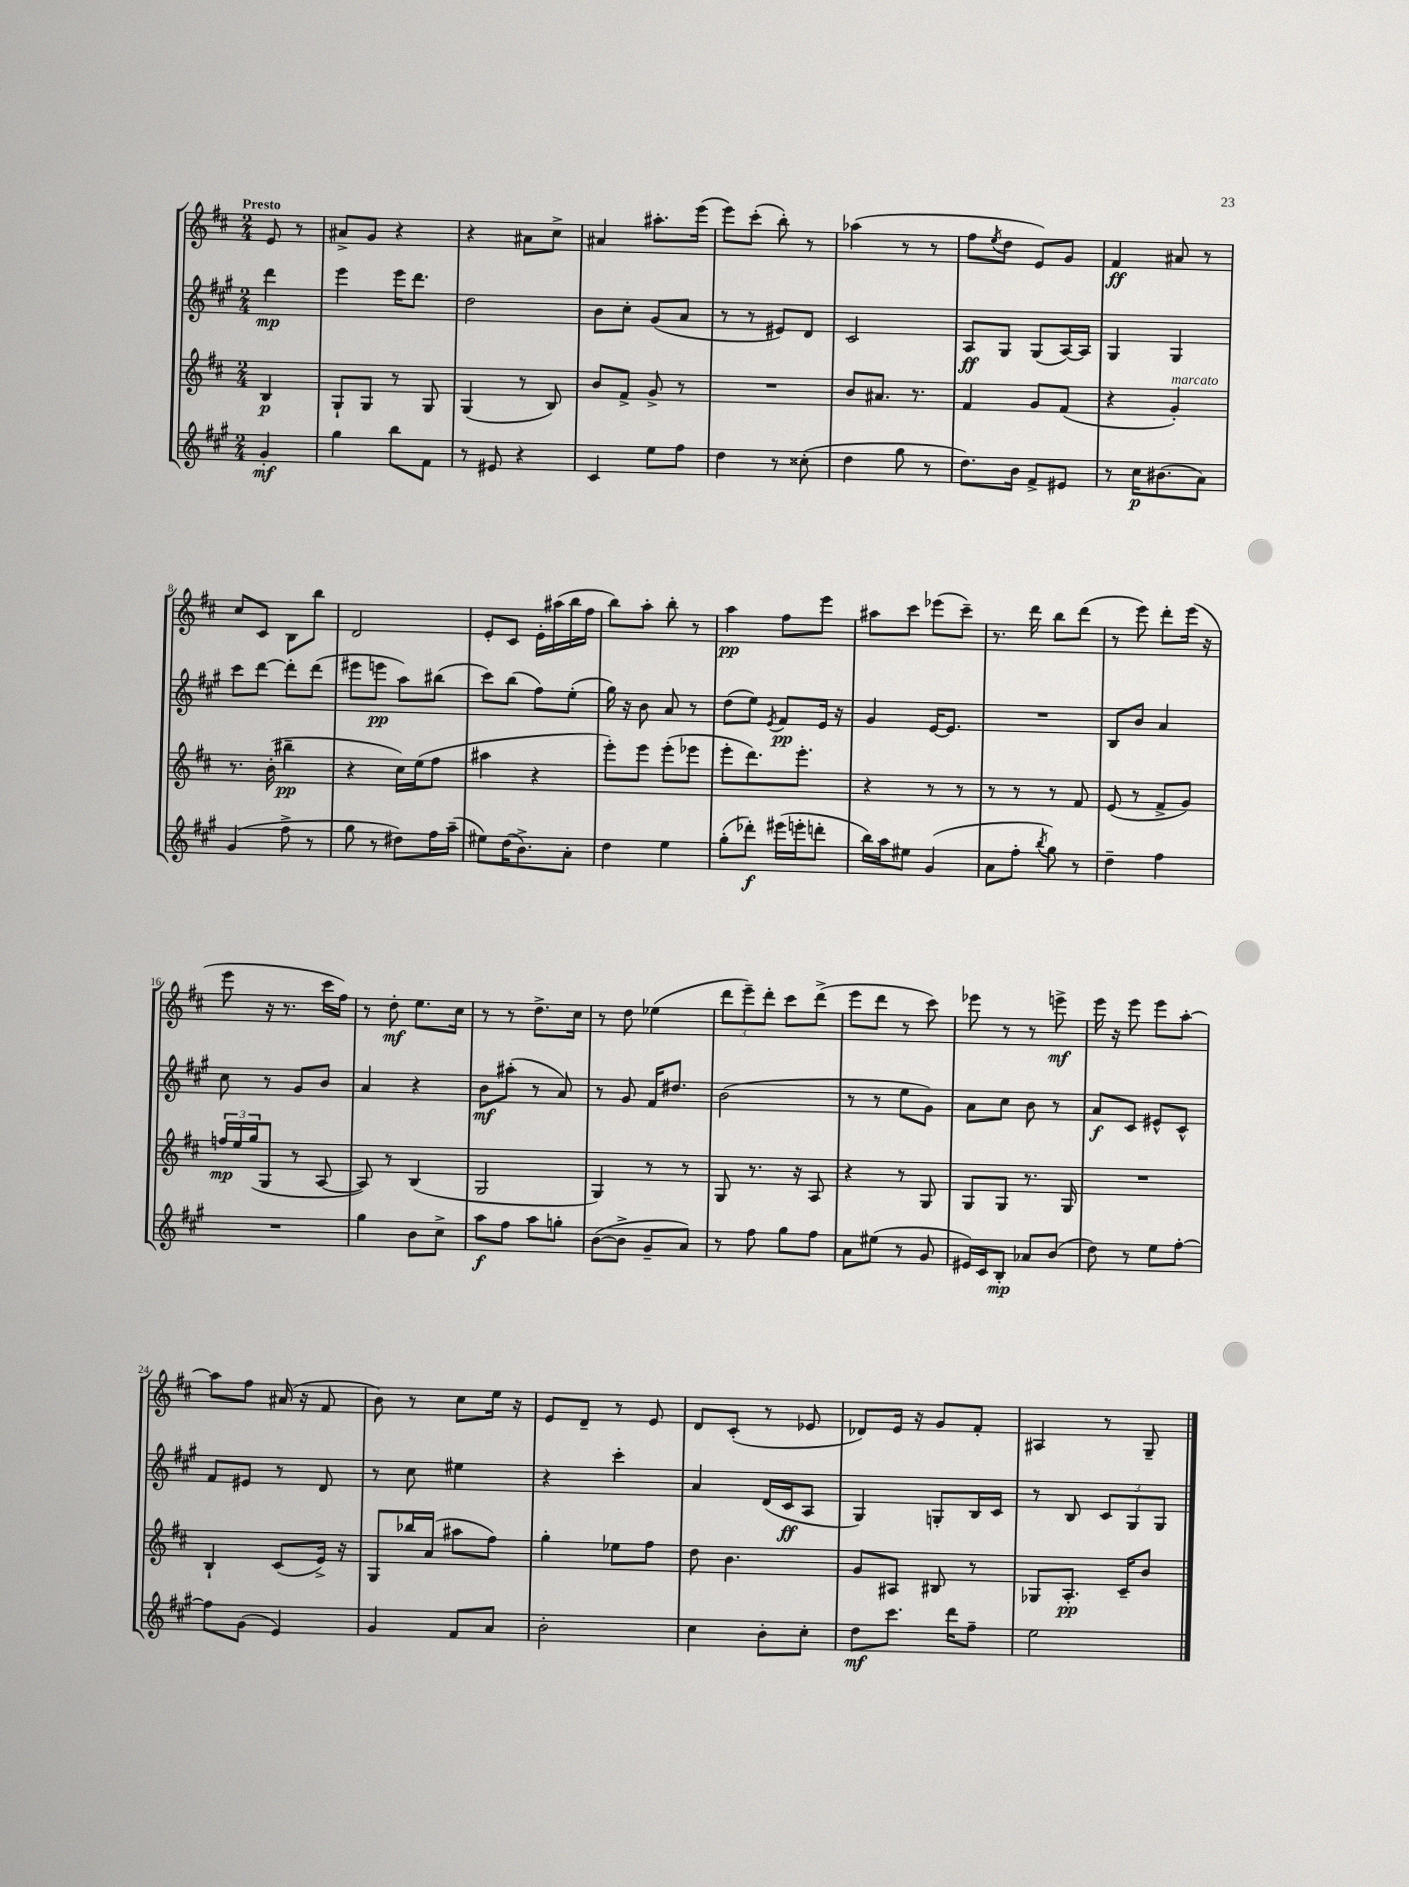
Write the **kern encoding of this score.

**kern	**kern	**kern	**kern
*staff4	*staff3	*staff2	*staff1
*clefG2	*clefG2	*clefG2	*clefG2
*k[f#c#g#]	*k[f#c#]	*k[f#c#g#]	*k[f#c#]
*M2/4	*M2/4	*M2/4	*M2/4
4g#'/	4B/	4ddd\	8e/
.	.	.	8r
=	=	=	=
4gg#\	8G`/L	4eee\	8a#^/L
.	8G/J	.	8g/J
8bb\L	8r	16eee\LK	4r
.	.	8.ddd\J	.
8f#\J	8G/	.	.
=	=	=	=
8r	(4G/	2dd\	4r
8e#/	.	.	.
4r	8r	.	8a#\L
.	8B/)	.	8cc#^\J
=	=	=	=
4c#/	8b/L	8b\L	4a#/
.	8f#^/J	8cc#'\J	.
8ee\L	8g^/	(8g#/L	8.aa#'\L
8ff#\J	8r	8a/J	.
.	.	.	(16eee\Jk
=	=	=	=
4dd\	2r	8r	8eee\L)
.	.	8r	(8ccc#'\J
8r	.	8e#/L)	8bb'\)
(8cc##'\	.	8d/J	8r
=	=	=	=
4dd\	8b/L	2c#/	(4aa-\
.	8.a#/J	.	.
8gg#\	.	.	8r
.	8.r	.	.
8r	.	.	8r
=	=	=	=
8.dd\L)	4f#/	8A/L	8ff#\L
.	.	.	8qee/
.	.	8G#/J	8dd\J
16b\Jk	.	.	.
8f#^/L	8g/L	(8G#/L	8e/L)
8e#/J	(8f#/J	[16A/L)	8g/J
.	.	16A/]JJ	.
=	=	=	=
8r	4r	4G#/	4f#/
16cc#\LK	.	.	.
(8.b#\	.	.	.
.	4g'/)	4G#/	8a#/
8a\J)	.	.	8r
=	=	=	=
(4g#/	8.r	8ccc#\L	8cc#/L
.	.	[8ddd\J	8c#/J
.	(16b'\	.	.
8ff#^\	4bb#~\	8ddd'\]L	8B\L
8r	.	(8ddd\J	8bb\J
=	=	=	=
8gg#\	4r	8eee#\L	2d/
8r	.	8eee\J	.
8dd#\L)	16cc#\LL)	8aa\L)	.
.	(16ee\J	.	.
16ff#\L	8ff#\J	(8bb#\J	.
(16aa~\JJ	.	.	.
=	=	=	=
8ee#\L)	4aa#\	8ccc#\L)	8e'/L
(16dd\K	.	(8bb\J	8c#/J
8.b^\)	.	.	.
.	4r	8ff#\L)	16e'\LL
.	.	.	(16aa#\
8a'\J	.	(8ee'\J	16bb\
.	.	.	16ff#\JJ
=	=	=	=
4dd\	8eee'\L)	16gg#\)	8bb\L)
.	.	16r	.
.	8eee\J	8b\	8aa'\J
4ee\	(8eee'\L	8a/	8bb'\
.	8eee-\J	8r	8r
=	=	=	=
(8gg#'\L	8eee'\L	(8dd\L	4aa\
8ddd-'\J)	8.ddd\)	8ee\J)	.
.	.	8qe/	.
(16eee#\LL	.	8f#/L	8ff#\L
16eee'\J	8.eee'\J	.	.
8ddd'\J	.	16e/Jk	8eee\J
.	.	16r	.
=	=	=	=
16bb\LL)	4r	4g#/	8aa#\L
16aa\J	.	.	.
8ee#\J	.	.	8ccc#\J
(4g#/	8r	[16e/LK	(8eee-\L
.	.	8.e/]J	.
.	8r	.	8ccc#~\J)
=	=	=	=
8a\L	8r	2r	8.r
8ff#'\J	8r	.	.
.	.	.	16ddd\
8qbb/	.	.	.
8gg#\)	8r	.	8bb\L
8r	8f#/	.	(8ddd\J
=	=	=	=
4dd~\	(8e/	8B/L	8r
.	8r	8b/J	8eee\)
4ff#\	8f#^/L	4a/	8ddd'\L
.	8g/J)	.	(16eee\Jk
.	.	.	16r
=	=	=	=
2r	24ff/LL	8cc#\	8eee\
.	24ee/	.	.
.	(24gg/J	.	.
.	8G/J	8r	16r
.	.	.	8.r
.	8r	8g#/L	.
.	[8A/	8b/J	16ccc#\LL
.	.	.	16ff#\JJ)
=	=	=	=
4gg#\	8A/])	4a/	8r
.	8r	.	8dd'\
8b\L	(4B/	4r	8.ee\L
8cc#^\J	.	.	.
.	.	.	16cc#\Jk
=	=	=	=
8aa\L	2G/	8b\L	8r
8ff#\J	.	(8aa#'\J	8r
8aa\L	.	8r	8.dd^\L
8gg'\J	.	8a/)	.
.	.	.	16cc#\Jk
=	=	=	=
([8b\L	4G/)	8r	8r
8b^\]J	.	8g#/	8dd\
8g#~/L	8r	16f#/LK	(4ee-\
.	.	8.dd#/J	.
8a/J)	8r	.	.
=	=	=	=
8r	8G/	(2b\	12ddd\L
.	.	.	12eee~\)
8ff#\	8.r	.	.
.	.	.	12ddd'\J
8gg#\L	.	.	8ccc#\L
.	16r	.	.
8ff#\J	8A/	.	(8ddd^\J
=	=	=	=
8a\L	4r	8r	8eee\L
(8ee#\J	.	8r	8ddd\J
8r	8r	8ee\L	8r
8g#/	8G/	8g#\J)	8ccc#\)
=	=	=	=
16e#/LL)	8G/L	8a\L	8eee-\
16c#/J	.	.	.
8B'/J	8G/J	8cc#\J	8r
8a-/L	8.r	8b\	8r
(8b/J	.	8r	8eee^\
.	16G/	.	.
=	=	=	=
8dd\)	2r	8a/L	16eee\
.	.	.	16r
8r	.	8c#/J	8eee\
8ee\L	.	8e#^^/L	8eee\L
[8ff#'\J	.	8c#^^/J	[8aa'\J
=	=	=	=
8ff#\]L	4B`/	8f#/L	8aa\]L
(8g#\J	.	8e#/J	8ff#\J
4e/)	(8c#/L	8r	(16a#/
.	.	.	16r
.	16e^/Jk)	8d/	8f#/
.	16r	.	.
=	=	=	=
4g#/	8G/L	8r	8b\)
.	16bb-/L	8cc#\	8r
.	(16a/JJ	.	.
8f#/L	8aa#\L	4ee#\	8cc#\L
8a/J	8ff#\J)	.	16ee\Jk
.	.	.	16r
=	=	=	=
2b'\	4gg'\	4r	8e/L
.	.	.	8d~/J
.	8ee-\L	4ccc#'\	8r
.	8ff#\J	.	8e/
=	=	=	=
4cc#\	8dd\	4a/	8d/L
.	4.b\	.	(8c#'/J
8b'\L	.	(16d/LL	8r
.	.	16c#/J	.
8cc#'\J	.	8A/J	8e-/
=	=	=	=
8dd\L	8g/L	4G#/)	8d-/L)
8.ccc#\J	8A#/J	.	16e/Jk
.	.	.	16r
.	8B#/	8G'/L	8g/L
16ddd\LK	.	.	.
8ff#~\J	8r	16B/L	8f#'/J
.	.	16c#/JJ	.
=	=	=	=
2ee\	8G-/L	8r	4A#/
.	8.A'/J	8B/	.
.	.	12c#/L	8r
.	16c#~/LK	.	.
.	.	12G#/	.
.	8b/J	.	8G~/
.	.	12G#/J	.
==	==	==	==
*-	*-	*-	*-
